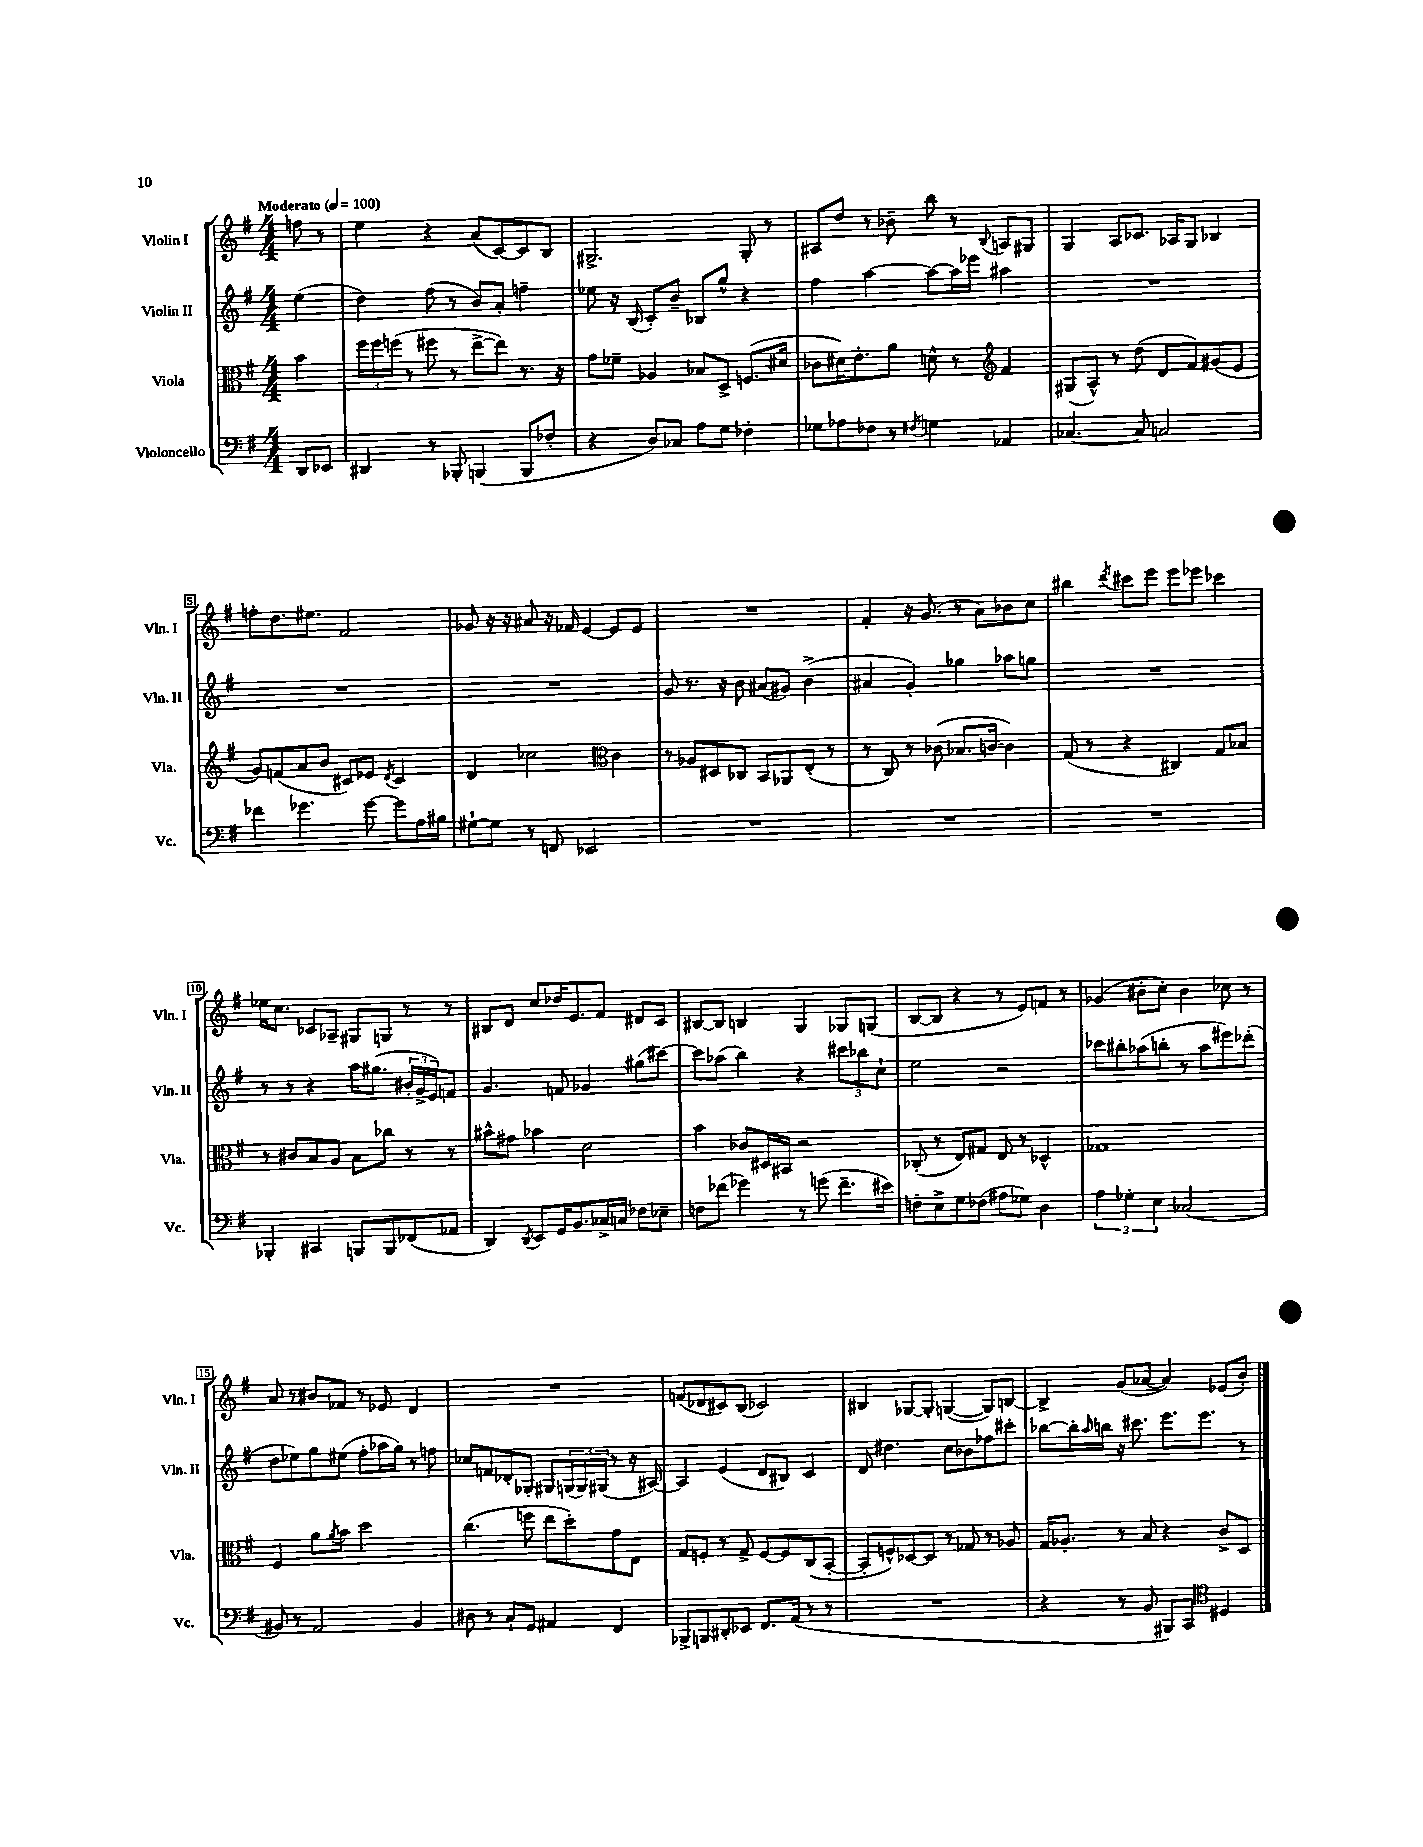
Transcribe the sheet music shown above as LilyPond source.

<<
\new StaffGroup <<
\new Staff = "s0" \with { instrumentName = "Violin I" shortInstrumentName = "Vln. I" } {
    \clef treble \key g \major \numericTimeSignature \time 4/4 \partial 4 \tempo "Moderato" 4 = 100
    f''8 r8 |
    e''4 r4 a'8( c'8~) c'8 b8 |
    gis2.-> gis8-. r8 |
    ais8 d''8 r8 bes'8-- b''8 r8 \appoggiatura { b8 } a8 gis8 |
    g4 a8 ces'8. aes16 g8 bes4 |
    f''8-. d''8. eis''8. fis'2 |
    ges'8 r16 r16 ais'8 r16 fes'16 e'4~ e'8 e'8 |
    R1 |
    fis'4-. r16 g'8.( r8 a'8) bes'8 c''8 |
    bis''4 \acciaccatura { d'''8 } cis'''8 e'''8 e'''8 ees'''8 ces'''4 |
    ees''16 c''8. ces'8 aes8-- gis8 g8 r8 r8 |
    bis8 d'8 c''8 des''16 e'8. fis'8 dis'8 c'8 |
    bis8~ bis8 b4 g4 ges8 g8( |
    b8~ b8 r4 r8 e'8) f'8 r8 |
    ges'4( bis'8-. c''8-.) bis'4 ces''8 r8 |
    a'8 r8 bis'8 fes'8 r8 ees'8 d'4 |
    R1 |
    f'8( des'8 cis'8) b8( ces'2) |
    bis4 ges8~ ges8-. g4~( g8) b8~ |
    b4-> g'8( aes'8~ aes'4) ees'8( b'8-.) \bar "|." |
}
\new Staff = "s1" \with { instrumentName = "Violin II" shortInstrumentName = "Vln. II" } {
    \clef treble \key g \major \numericTimeSignature \time 4/4 \partial 4
    e''4( |
    d''4) fis''8( r8 b'8) a'8-. f''4-- |
    ees''8 r16 b16( c'8-.) b'8-- bes8 g''8-^ r4 |
    fis''4 a''4~ a''8~ a''16 ees'''16 ais''4 |
    R1 |
    R1 |
    R1 |
    g'8 r8. r16 b'8 ais'8( gis'8) b'4->( |
    ais'4 g'4-.) ges''4 aes''8 g''8 |
    R1 |
    r8 r8 r4 a''16 gis''8.( \tuplet 3/2 { bis'16-. g'16-> e'16) } f'8 |
    g'4. f'8 ges'4 gis''8( cis'''8~) |
    cis'''8 aes''8( b''4) r4 \tuplet 3/2 { cis'''8 bes''8 c''8-! } |
    e''2 r2 |
    ces'''8 bis''8-. aes''8( b''8-. r8 aes''8 eis'''8) des'''8-.( |
    d''8 ees''8) g''8 eis''8( fis''8-. aes''16 g''16) r8 f''8 |
    ces''8 f'8 des'8-. ges8-. gis8 \tuplet 3/2 { g16( g16) gis16( } r8 r16 ais16~) |
    ais4 e'4( d'8 bis8) c'4 |
    d'8 dis''4. c''8 bes'8 fes''8 cis'''8-. |
    bes''8~ bes''16-. \grace { a''16 } b''16 r16 cis'''8. e'''8. e'''8. r8 \bar "|." |
}
\new Staff = "s2" \with { instrumentName = "Viola" shortInstrumentName = "Vla." } {
    \clef alto \key g \major \numericTimeSignature \time 4/4 \partial 4
    b'4 |
    \tuplet 3/2 { fis''16 fis''16 f''16( } r8 fis''8 r8 e''8~-> e''8) r8. r16 |
    g'8 fes'8-- aes4 bes8 d8-> f8.( dis'16 |
    ces'8 dis'16) e'8.-. a'8 d'8-^ r8 \clef treble fis'4 |
    gis8( a8-^) r8 d''8( d'8 fis'8) gis'8( e'8 |
    g'8) f'8( a'8 b'8 cis'8) ees'8 \acciaccatura { d'8 } cis'4 |
    d'4 ces''2 \clef alto c'4 |
    r8 aes8 dis8 ces8 b,8 aes,8 e8-.( r8 |
    r8 c8) r8 ces'8( bes8. c'16~ c'4) |
    g8( r8 r4 cis4) g8 bes8 |
    r8 cis'8 b8 a8 b8 ces''8 r8 r8 |
    bis'8-^ gis'8 bes'4 d'2 |
    b'4 ces'8 dis16 bis,16 r2 |
    ces8-.( r8 e8) gis8 e8 r8 des4-^ |
    ges1 |
    fis4 a'8 \acciaccatura { a'8 } b'8 d''2 |
    c''4.( f''8 e''8 d''8-.) g'8 e8 |
    g8 f8-. r8 g8-> f8~ f8 c8( b,8~-. |
    b,8-. f8-^) des8~ des8 r8 ges8 r8 aes8 |
    g16 aes8.-. r8 b8 r4 c'8-> d8 \bar "|." |
}
\new Staff = "s3" \with { instrumentName = "Violoncello" shortInstrumentName = "Vc." } {
    \clef bass \key g \major \numericTimeSignature \time 4/4 \partial 4
    d,8 ees,8 |
    dis,4 r8 bes,,8-. b,,4( b,,8 fes8-. |
    r4 d8) ces8 a8 g8 fes4-. |
    ges8 aes8 fes8 r8 \acciaccatura { fis8 } g4 aes,4 |
    ces4.~ ces8 c2 |
    fes'4 ges'4. ges'8~ ges'8 a16 bis16 |
    gis8~-! gis8 r8 f,8 ees,2 |
    R1 |
    R1 |
    R1 |
    bes,,4-. cis,4 b,,8 b,,8 fes,8( aes,8 |
    d,4) \acciaccatura { d,8 } e,8 g,16 b,8. ces16-> c16 fes8 ees8-- |
    f8 fes'8( ges'4) r8 g'8( fes'8.-- eis'16) |
    f8-. e8-> g8 fes8( ais8 ges8) d4 |
    \tuplet 3/2 { a4 ges4-. e4 } ces2( |
    bis,8) r8 a,2 bis,4 |
    dis8 r8 c8-! g,8 ais,4 fis,4 |
    bes,,8-> b,,8 dis,8-. ees,8 fis,8. a,16( r8 r8 |
    R1 |
    r4 r8 b,8 bis,,8) c,8 \clef tenor dis4 \bar "|." |
}
>>
>>
\layout { \context { \Score \override BarNumber.stencil = #(make-stencil-boxer 0.1 0.3 ly:text-interface::print) } }
